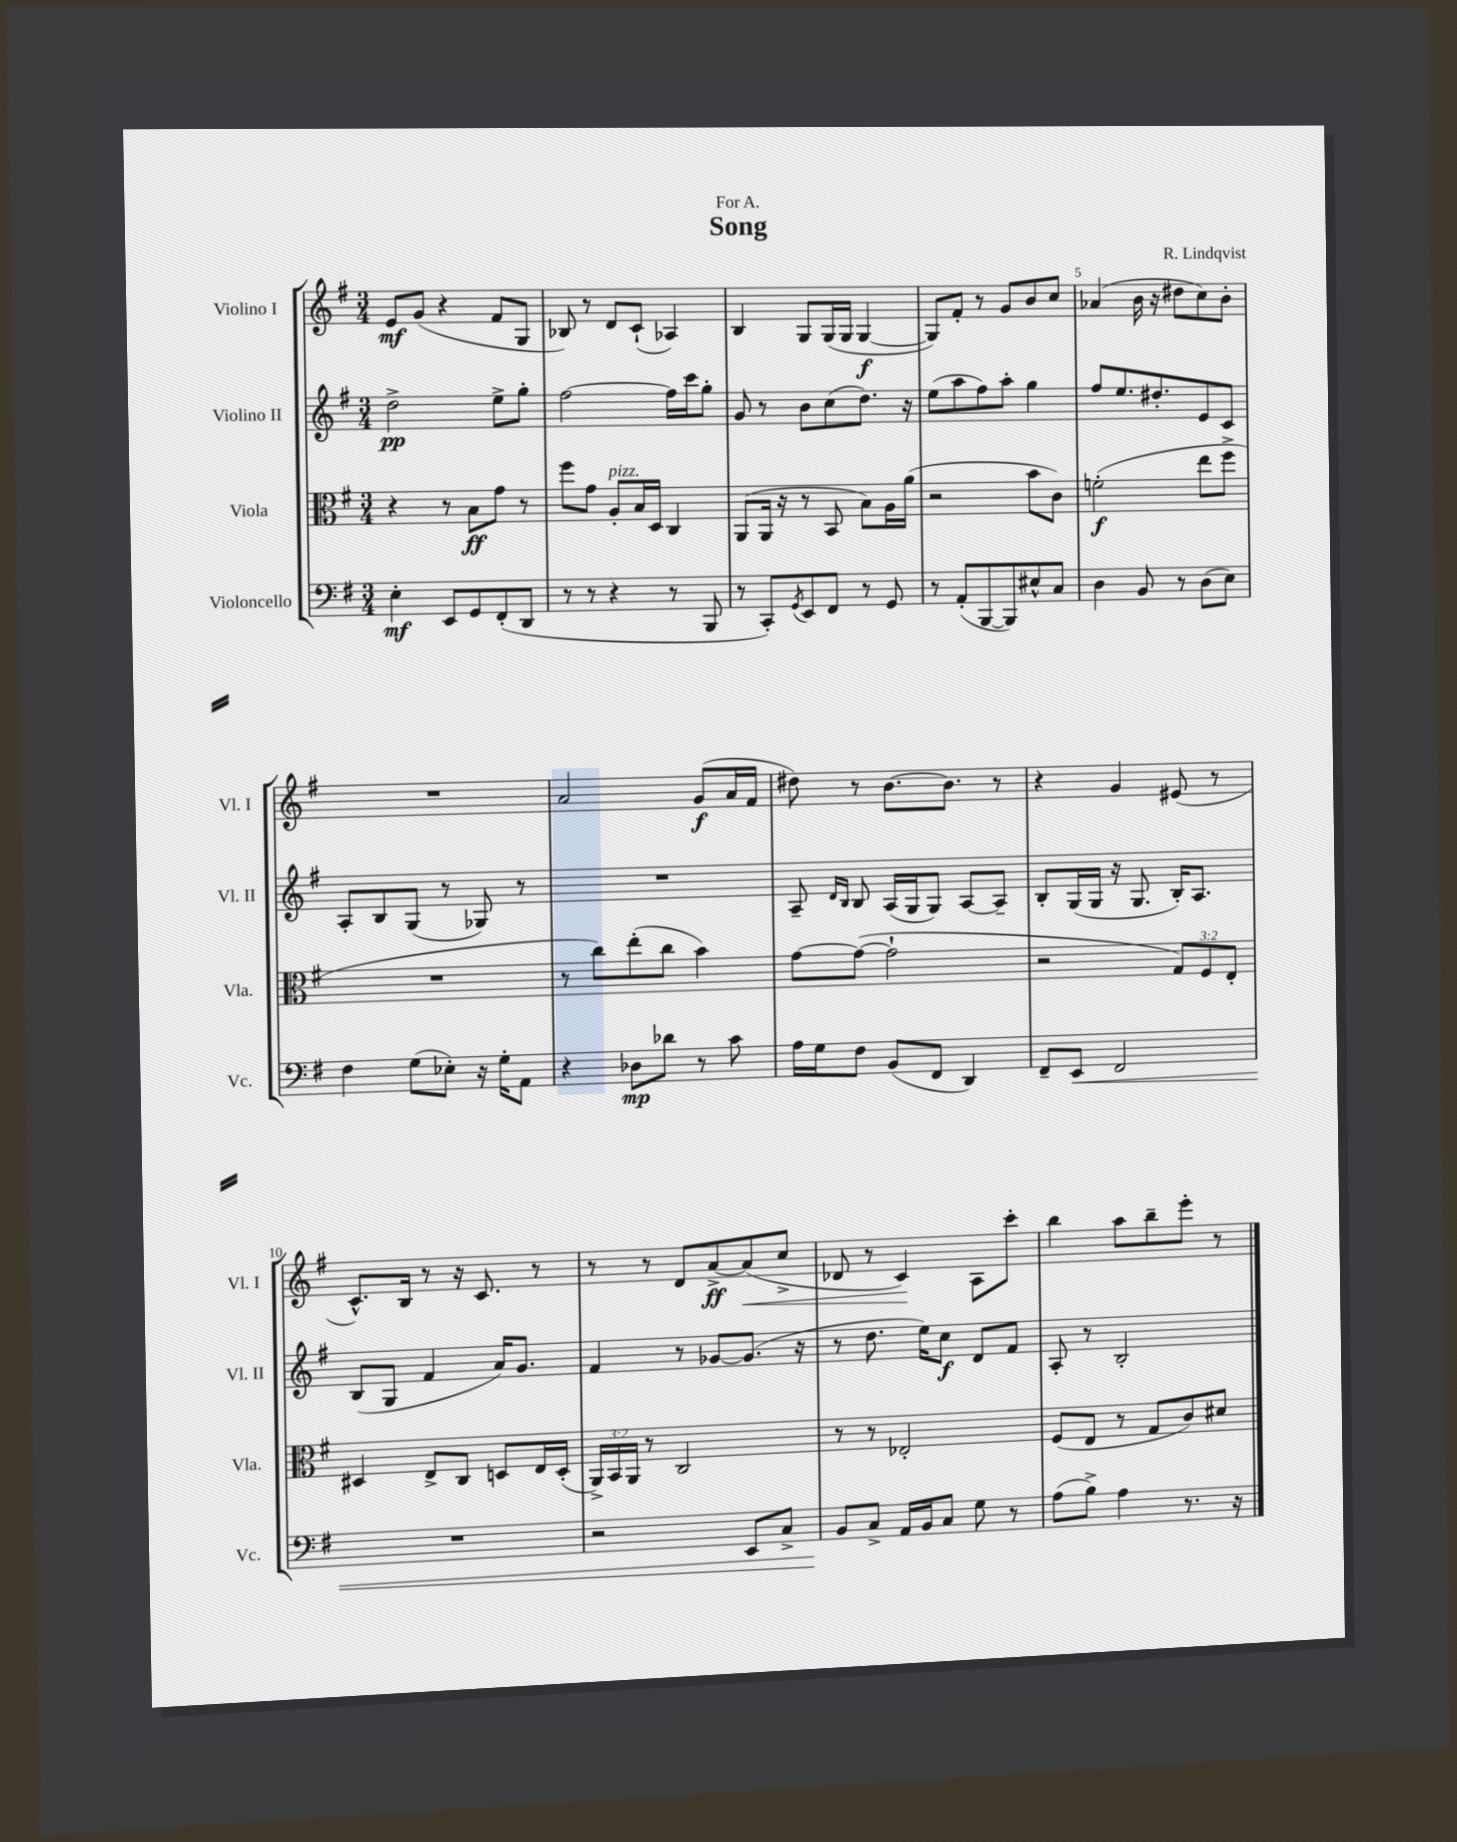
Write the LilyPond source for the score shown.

\header { title = "Song" composer = "R. Lindqvist" dedication = "For A." }
<<
\new StaffGroup <<
\new Staff = "s0" \with { instrumentName = "Violino I" shortInstrumentName = "Vl. I" } {
    \clef treble \key g \major \numericTimeSignature \time 3/4
    e'8\mf g'8( r4 fis'8 g8 |
    bes8) r8 d'8 c'8-!( aes4) |
    b4 g8 g16( g16 g4~\f |
    g8) fis'8-. r8 g'8 b'8 c''8 |
    aes'4( b'16 r16 dis''8 c''8) b'8-. |
    R2. |
    a'2 g'8\f( a'16 fis'16 |
    dis''8) r8 b'8.~ b'8. r8 |
    r4 g'4 eis'8( r8 |
    c'8.-^) b16 r8 r16 c'8. r8 |
    r8 r8 d'8 a'8~->\ff a'8\<( c''8-> |
    des'8 r8 c'4\!) a8 c'''8-. |
    b''4 a''8 b''8-- e'''8-. r8 \bar "|." |
}
\new Staff = "s1" \with { instrumentName = "Violino II" shortInstrumentName = "Vl. II" } {
    \clef treble \key g \major \numericTimeSignature \time 3/4
    d''2->\pp e''8-> g''8-. |
    fis''2~ fis''16 c'''16 g''8-. |
    g'8 r8 b'8 c''8( d''8.) r16 |
    e''8( a''8 fis''8) a''8-. g''4 |
    fis''8 e''8. dis''8.-. e'8 c'8 |
    a8-. b8 g8( r8 ges8) r8 |
    R2. |
    a8-- \grace { d'16 b16 } b8 a16( g16 g8) a8~ a8-- |
    b8-. g16( g16 r16 g8. b16-.) a8. |
    b8( g8 fis'4 a'16) g'8. |
    fis'4 r8 ges'8~ ges'8.( r16 |
    r8 d''8. e''16) c''8\f d'8 fis'8 |
    a8-. r8 b2-. \bar "|." |
}
\new Staff = "s2" \with { instrumentName = "Viola" shortInstrumentName = "Vla." } {
    \clef alto \key g \major \numericTimeSignature \time 3/4 \override Staff.TupletNumber.text = #tuplet-number::calc-fraction-text
    r4 r8 b8\ff g'8 r8 |
    fis''8 g'8 a8-.^\markup { \italic "pizz." } b16 d16 c4 |
    a,8( a,16 r16 r8 b,8 b8) a16 a'16( |
    r2 b'8 c'8) |
    f'2-.\f( e''8 fis''8-> |
    R2. |
    r8 c''8) e''8-.( c''8 b'4) |
    g'8~ g'8~( g'2-! |
    r2 \tuplet 3/2 { g8) fis8 e8-. } |
    dis4 e8-> c8 d8 e16 d16-.( |
    \tuplet 3/2 { a,16->) b,16 a,16 } r8 c2 |
    r8 r8 ees2-. |
    fis8( e8 r8 g8 c'8) dis'8 \bar "|." |
}
\new Staff = "s3" \with { instrumentName = "Violoncello" shortInstrumentName = "Vc." } {
    \clef bass \key g \major \numericTimeSignature \time 3/4
    e4-.\mf e,8 g,8 fis,8-.( d,8 |
    r8 r8 r4 r8 b,,8 |
    r8 c,8-.) \acciaccatura { g,8 } e,8 fis,8 r8 g,8 |
    r8 a,8-.( b,,8~ b,,8) eis8-^ c8 |
    d4 b,8 r8 d8( e8) |
    fis4 g8( ees8-.) r16 g16-. a,8 |
    r4 des8\mp des'8 r8 c'8 |
    a16 g16 fis8 b,8( fis,8 d,4) |
    fis,8-- e,8\< fis,2 |
    R2. |
    r2 e,8 c8-> |
    b,8\! c8-> a,16 b,16 c8 g8 r8 |
    a8( b8->) a4 r8. r16 \bar "|." |
}
>>
>>
\layout { \context { \Score \override BarNumber.break-visibility = ##(#f #t #t) barNumberVisibility = #(every-nth-bar-number-visible 5) } }
